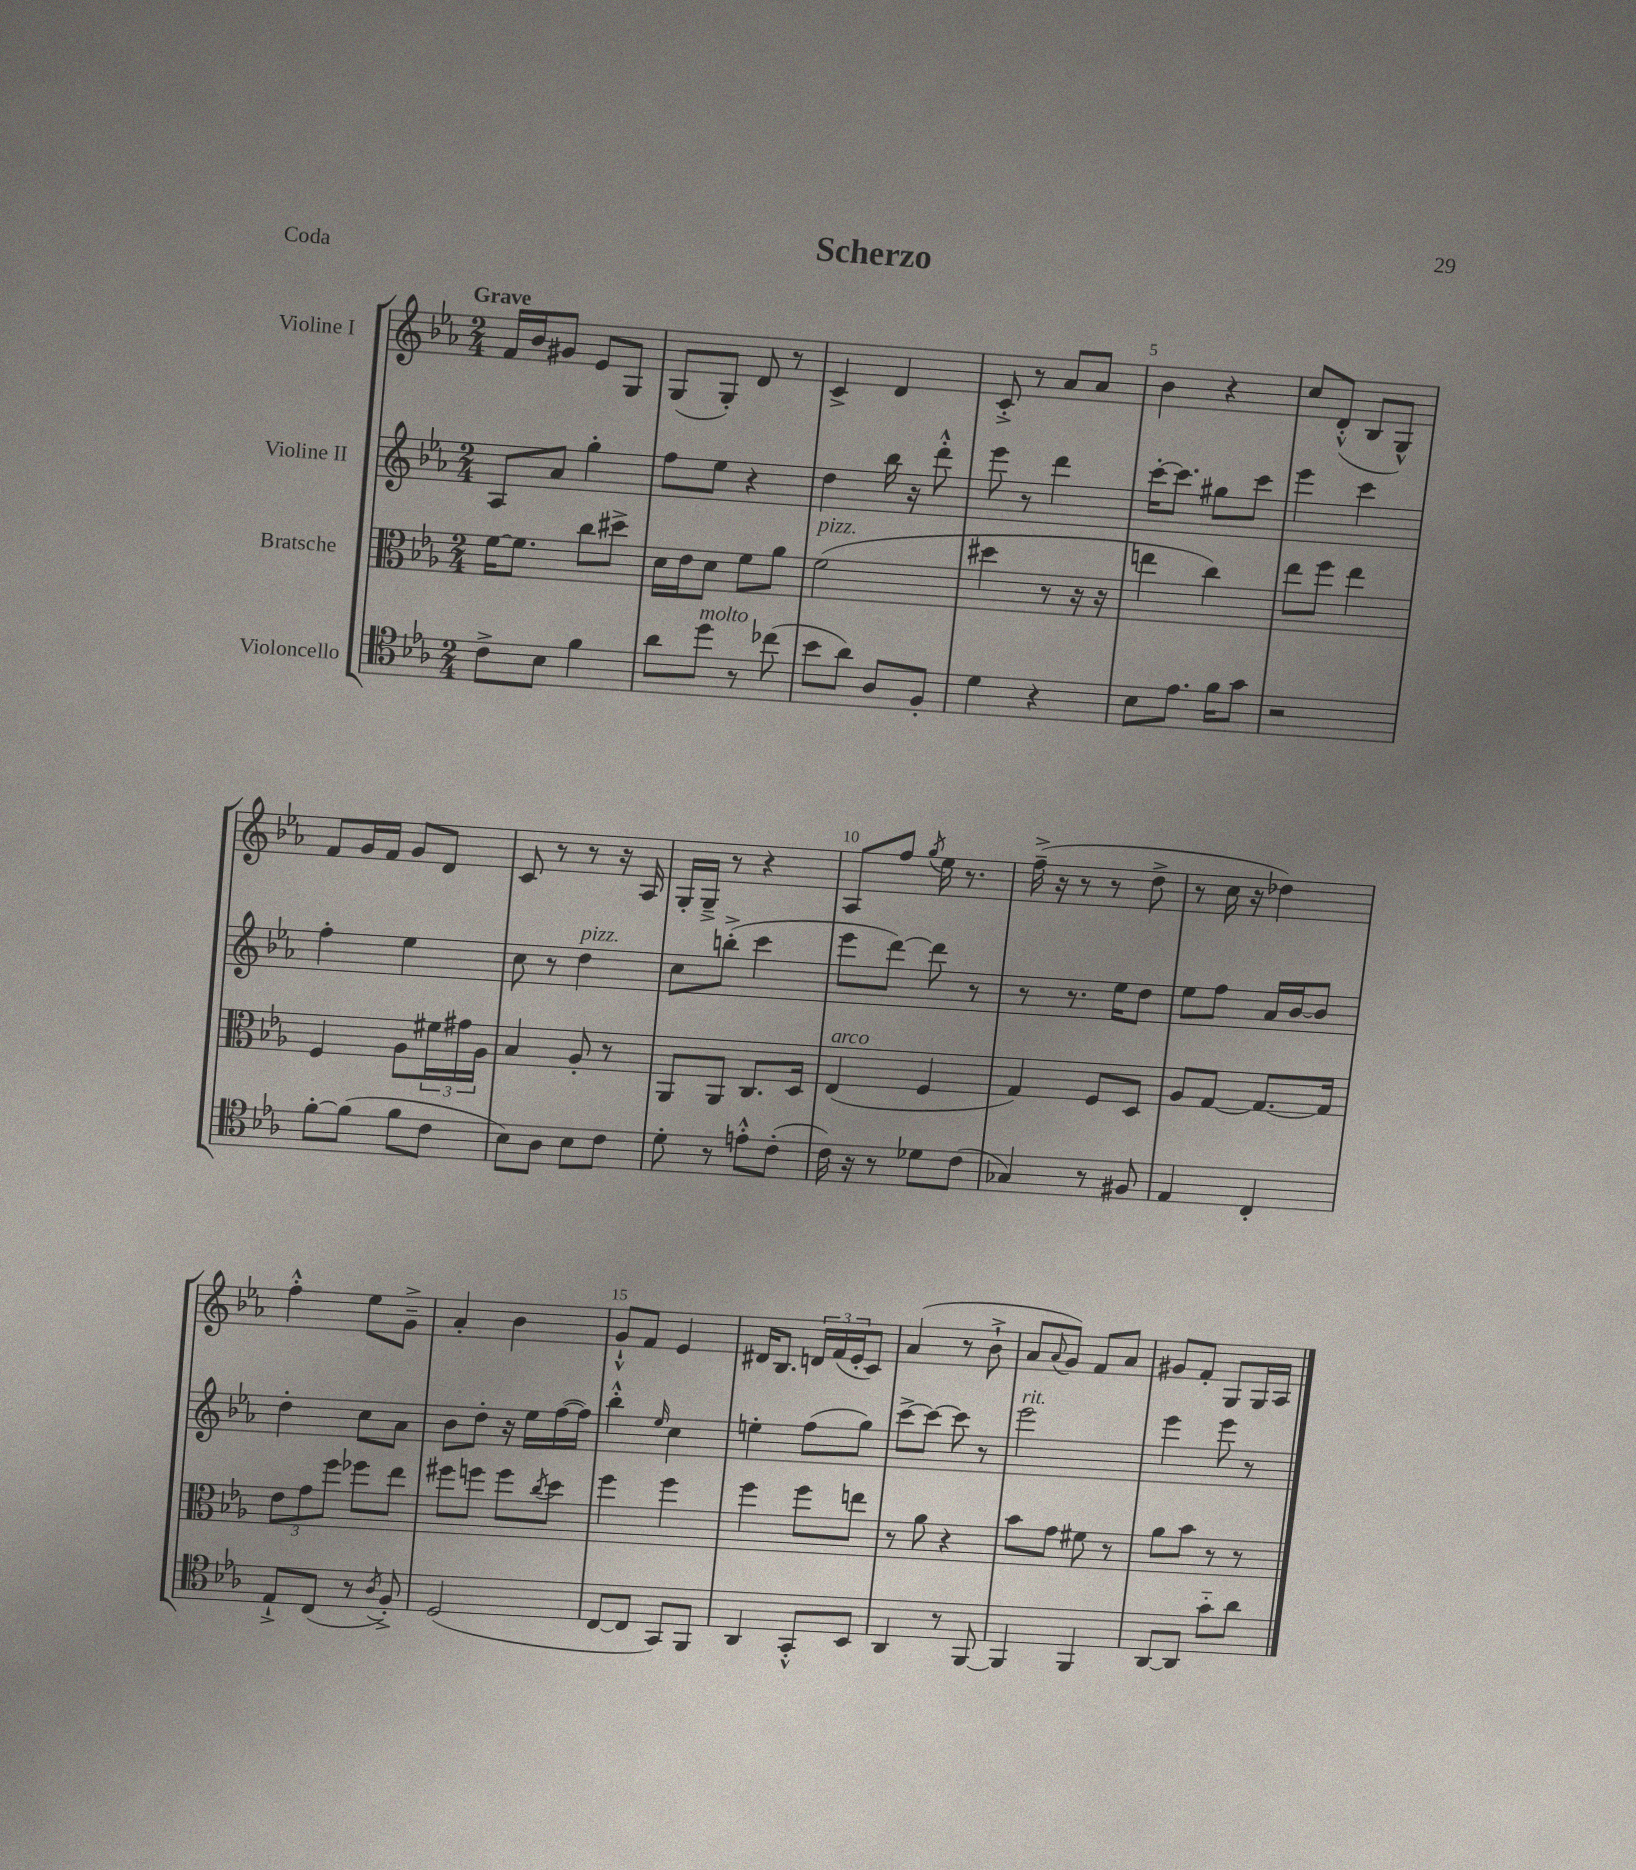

**kern	**kern	**kern	**kern
*staff4	*staff3	*staff2	*staff1
*clefC4	*clefC3	*clefG2	*clefG2
*k[b-e-a-]	*k[b-e-a-]	*k[b-e-a-]	*k[b-e-a-]
*M2/4	*M2/4	*M2/4	*M2/4
8c^	[16f	8A-	16f
.	8.f]	.	16b-
8B-	.	8a-	8g#
4f	8cc	4gg'	8e-
.	8dd#^	.	8G
=	=	=	=
8a-	16d	8ff	(8G
.	16e-	.	.
8dd	8d	8ee-	8G')
8r	8f	4r	8d
(8cc-	8a-	.	8r
=	=	=	=
8b-	(2f	4dd	4c^
8a-)	.	.	.
8A-	.	16bb-	4d
.	.	16r	.
8F'	.	8ddd'^^	.
=	=	=	=
4d	4dd#	8eee-	8c'^
.	.	8r	8r
4r	8r	4ddd	8a-
.	16r	.	8a-
.	16r	.	.
=	=	=	=
8B-	4ee	[16ccc'	4b-
.	.	8.ccc]	.
8.e-	.	.	.
.	4cc)	8gg#	4r
16f	.	.	.
8g	.	8ccc	.
=	=	=	=
2r	8ee-	4eee-	8cc
.	8ff	.	(8d'^^
.	4ee-	4ccc	8B-
.	.	.	8G^^)
=	=	=	=
[8f'	4F	4ff'	8f
(8f]	.	.	16g
.	.	.	16f
8f	8A-	4ee-	8g
8c	24f#	.	8d
.	24g#	.	.
.	24A-	.	.
=	=	=	=
8B-)	4B-	8cc	8c
8A-	.	8r	8r
8B-	8A-'	4dd	8r
8c	8r	.	16r
.	.	.	16A-
=	=	=	=
8d'	8AA-	8cc	16G'
.	.	.	16G~^
8r	8AA-	(8bb'^	8r
8e'^^	8.C	4ccc	4r
(8c'	.	.	.
.	16D	.	.
=	=	=	=
16c)	(4E-	8eee-	8A-
16r	.	.	.
8r	.	[8ddd)	8ff
.	.	.	8qgg
8d-	4F	8ddd]	16ee-
.	.	.	8.r
(8c	.	8r	.
=	=	=	=
4G-)	4G)	8r	(16ff~^
.	.	.	16r
.	.	8.r	8r
8r	8F	.	8r
.	.	16ee-	.
8F#	8D	8dd	8dd^
=	=	=	=
4E-	8A-	8ee-	8r
.	[8G	8ff	16cc
.	.	.	16r
4C'	8.G_	16a-	4dd-)
.	.	[16b-	.
.	.	8b-]	.
.	16G]	.	.
=	=	=	=
8E-`^	12e-	4dd'	4ff'^^
.	12g	.	.
(8C	.	.	.
.	12ff	.	.
8r	8ff-	8cc	8ee-
8qA-	.	.	.
8F'^)	8ee-	8a-	8g~^
=	=	=	=
(2D	8ff#	8b-	4a-'
.	8ff	8dd'	.
.	8ff	16r	4b-
.	.	16ee-	.
.	8qcc	.	.
.	8dd	([16ff	.
.	.	16ff])	.
=	=	=	=
[8C	4ff	4bb-'^^	8g`^^
8C]	.	.	8f
.	.	16qqee-	.
8GG)	4ff	4cc	4e-
8FF	.	.	.
=	=	=	=
4AA-	4ff	4ee'	16d#
.	.	.	8.B-
8GG'^^	8ff	(8ff	24d
.	.	.	(24f
.	.	.	24e-'
8BB-	8ee	8gg)	8c)
=	=	=	=
4AA-	8r	[8ccc^	(4a-
.	8a-	8ccc_	.
8r	4r	8ccc]	8r
[8FF	.	8r	8b-`^
=	=	=	=
4FF]	8b-	2eee-	8a-
.	.	.	8qqa-
.	8g	.	8g)
4FF	8f#	.	8f
.	8r	.	8a-
=	=	=	=
[8AA-	8a-	4eee-	8g#
8AA-]	8b-	.	8f'
8g'~	8r	8eee-	8G
8a-	8r	8r	16G
.	.	.	16A-
==	==	==	==
*-	*-	*-	*-
